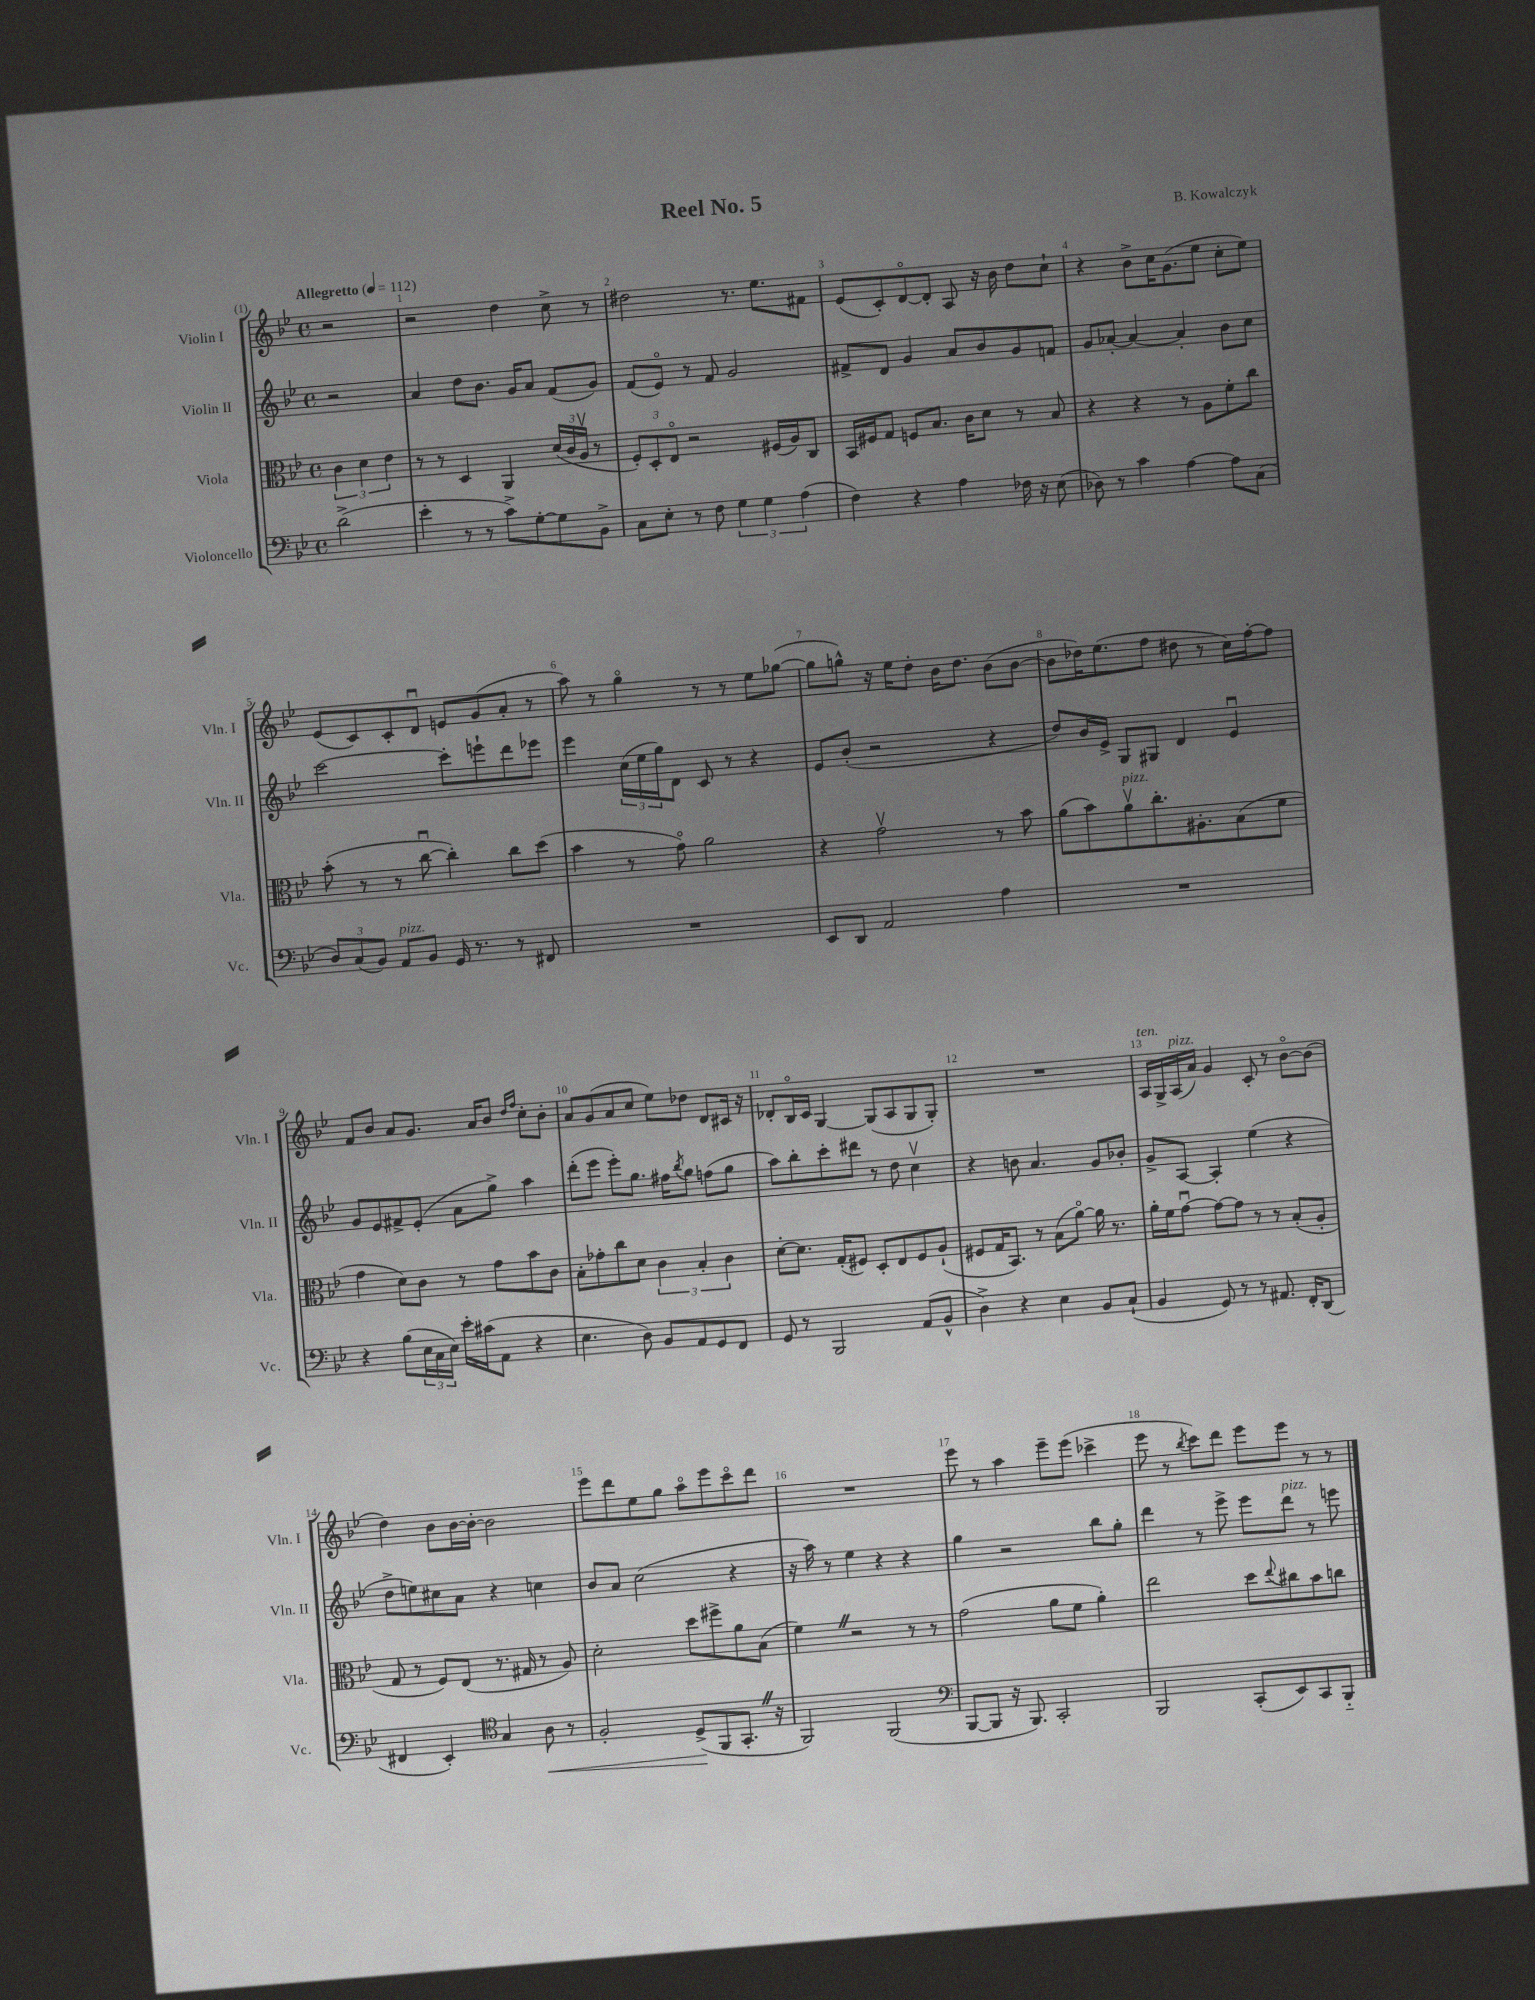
\header { title = "Reel No. 5" composer = "B. Kowalczyk" }
<<
\new StaffGroup <<
\new Staff = "s0" \with { instrumentName = "Violin I" shortInstrumentName = "Vln. I" } {
    \clef treble \key bes \major \defaultTimeSignature \time 4/4 \partial 2 \tempo "Allegretto" 4 = 112
    r2 |
    r2 d''4 c''8-> r8 |
    dis''2 r8. ees''8. fis'8 |
    ees'8( c'8-.) d'8~\flageolet d'8-. a8 r16 bes'16 d''8 c''8-! |
    r4 bes'8-> c''16 g'8.( ees''8 c''8-. ees''8) |
    ees'8( c'8) c'8-. d'8\downbow e'8 g'8( a'8-. r8 |
    a''8) r8 g''4\flageolet r8 r8 ees''8 ges''8~( |
    ges''8 g''8-^) r16 ees''16 d''8-. bes'16 d''8. bes'8( bes'8~ |
    bes'8 des''16) ees''8.( f''8 dis''8 r8 c''16) f''16~-. f''8 |
    f'8 bes'8 a'8 g'8. a'16 bes'8 \grace { d''16 f''16 } c''8-. bes'8-. |
    a'8 g'8( a'8 c''8 ees''8) des''8 d'8 cis'16 r16 |
    des'8-. bes16\flageolet c'16 g4~ g8( a8 g8 g8-.) |
    R1 |
    a16^\markup { \italic "ten." } g16-> a16^\markup { \italic "pizz." }( a'16) g'4 c'8-. r8 bes'8~\flageolet bes'8( |
    d''4) bes'8 bes'16~ bes'16~-. bes'2 |
    ees'''8 d'''8 ees''8 g''8 a''8\flageolet ees'''8 c'''8\flageolet d'''8 |
    R1 |
    ees'''8 r8 a''4 ees'''8-- ees'''8( ces'''4-> |
    ees'''8 r8 \acciaccatura { bes''8 } c'''8) d'''8 ees'''8 ees'''8 r8 r8 \bar "|." |
}
\new Staff = "s1" \with { instrumentName = "Violin II" shortInstrumentName = "Vln. II" } {
    \clef treble \key bes \major \defaultTimeSignature \time 4/4 \partial 2
    r2 |
    a'4 d''8 bes'8. g'16 a'8 f'8( g'8) |
    f'8( ees'8\flageolet) r8 f'8 g'2 |
    fis'8-> d'8 g'4 a'8 bes'8 g'8 f'8 |
    g'8 aes'8~-. aes'4~ aes'4-. bes'8 c''8 |
    c'''2~ c'''8-. e'''8-! d'''8 ees'''8 |
    ees'''4 \tuplet 3/2 { c''16( ees''16 g''16) } d'8 c'8 r8 r4 |
    ees'8 bes'8-.( r2 r4 |
    d''8) bes'16 ees'16-> g8 gis8 d'4 ees'4\downbow |
    g'8 ees'8 fis'8-> ees'8-.( a'8 g''8->) a''4 |
    d'''8-.( ees'''8 ees'''8-.) g''8. fis''16 \acciaccatura { bes''8 } g''8 f''8( g''8 |
    a''8) bes''8-. c'''8-. dis'''8 r8 d''8 c''4\upbow |
    r4 b'8 a'4. g'8 bes'8-. |
    g'8-> a8~ a4-. ees''4( r4 |
    d''8-> e''8) cis''8 a'8 r4 c''4 |
    bes'8 a'8 c''2( r4 |
    r16 a''16) r8 ees''4 r4 r4 |
    g''4 r2 bes''8 g''8-. |
    d'''4 r8 ees'''8-> ees'''8 d'''8^\markup { \italic "pizz." } r8 e'''8 \bar "|." |
}
\new Staff = "s2" \with { instrumentName = "Viola" shortInstrumentName = "Vla." } {
    \clef alto \key bes \major \defaultTimeSignature \time 4/4 \partial 2
    \tuplet 3/2 { c'4 d'4 ees'4 } |
    r8 r8 d4 a,4 \tuplet 3/2 { d'16( c'16 a16\upbow } r8 |
    \tuplet 3/2 { f8-.) d8-. ees8\flageolet } r2 fis16( a16) c8 |
    bes,16 fis16 g8 f8 bes8. c'16 d'8 r8 bes8 |
    r4 r4 r8 a8 f'8-. c''8 |
    bes'8-.( r8 r8 c''8~\downbow c''4-.) c''8 d''8( |
    bes'4 r8 g'8\flageolet) a'2 |
    r4 g'2\upbow r8 bes'8 |
    a'8( bes'8) a'8\upbow^\markup { \italic "pizz." } c''8.-. ais8.-. bes8( f'8 |
    g'4 d'8) c'8 r8 g'8 bes'8 c'8 |
    bes8-. ges'8-. c''8 d'8 \tuplet 3/2 { c'4 bes4-. c'4 } |
    d'8~-. d'8. g16-.( fis8) d8-. ees8 fis8 a8-!( |
    fis8 g16 bes,8.) r8 bes8( a'8~\flageolet) a'16 r8. |
    a'16-. f'16 g'8~\downbow g'8~ g'8 r8 r8 bes8-.( a8-. |
    g8 r8 f8) ees8( r8. gis16 r8 a8) |
    d'2-. d''8 fis''8-> a'8 bes8( |
    f'4) \once \override BreathingSign.text = \markup { \musicglyph "scripts.caesura.straight" } \breathe r2 r8 r8 |
    g'2( a'8 f'8 a'4-.) |
    ees''2 d''8 \appoggiatura { ees''8 } cis''8 bes'8 c''8 \bar "|." |
}
\new Staff = "s3" \with { instrumentName = "Violoncello" shortInstrumentName = "Vc." } {
    \clef bass \key bes \major \defaultTimeSignature \time 4/4 \partial 2
    d'2->( |
    ees'4-. r8 r8 c'8->) g8~-. g8 bes,8-> |
    c8 ees8-. r8 f8 \tuplet 3/2 { g4 g4 a4( } |
    f4) r4 a4 fes16 r16 ees8( |
    des8) r8 c'4 a4~ a8 c8( |
    \tuplet 3/2 { d8) c8( bes,8) } a,8^\markup { \italic "pizz." } bes,8 g,16 r8. r8 fis,8 |
    R1 |
    ees,8 d,8 a,2 a4 |
    R1 |
    r4 bes8( \tuplet 3/2 { ees16 c16 ees16) } ees'16-. cis'16( a,8 r4 |
    ees4. d8) bes,8 a,8 g,8 f,8 |
    g,8 r8 bes,,2 a,8( bes,8-^ |
    d4->) r4 ees4 bes,8 c8-!( |
    bes,4 g,8) r8 r8 ais,8. f,16-. d,8( |
    fis,4 ees,4-.) \clef tenor g4 a8\< r8 |
    f2-. d8->\!( f,8 g,8.-. \once \override BreathingSign.text = \markup { \musicglyph "scripts.caesura.straight" } \breathe r16 |
    f,2) f,2( |
    \clef bass bes,,8~ bes,,8 r16 bes,,8.) c,2-. |
    bes,,2 c,8-.( ees,8) c,8 bes,,8-_ \bar "|." |
}
>>
>>
\layout { \context { \Score \override BarNumber.break-visibility = ##(#f #t #t) barNumberVisibility = #all-bar-numbers-visible } }
